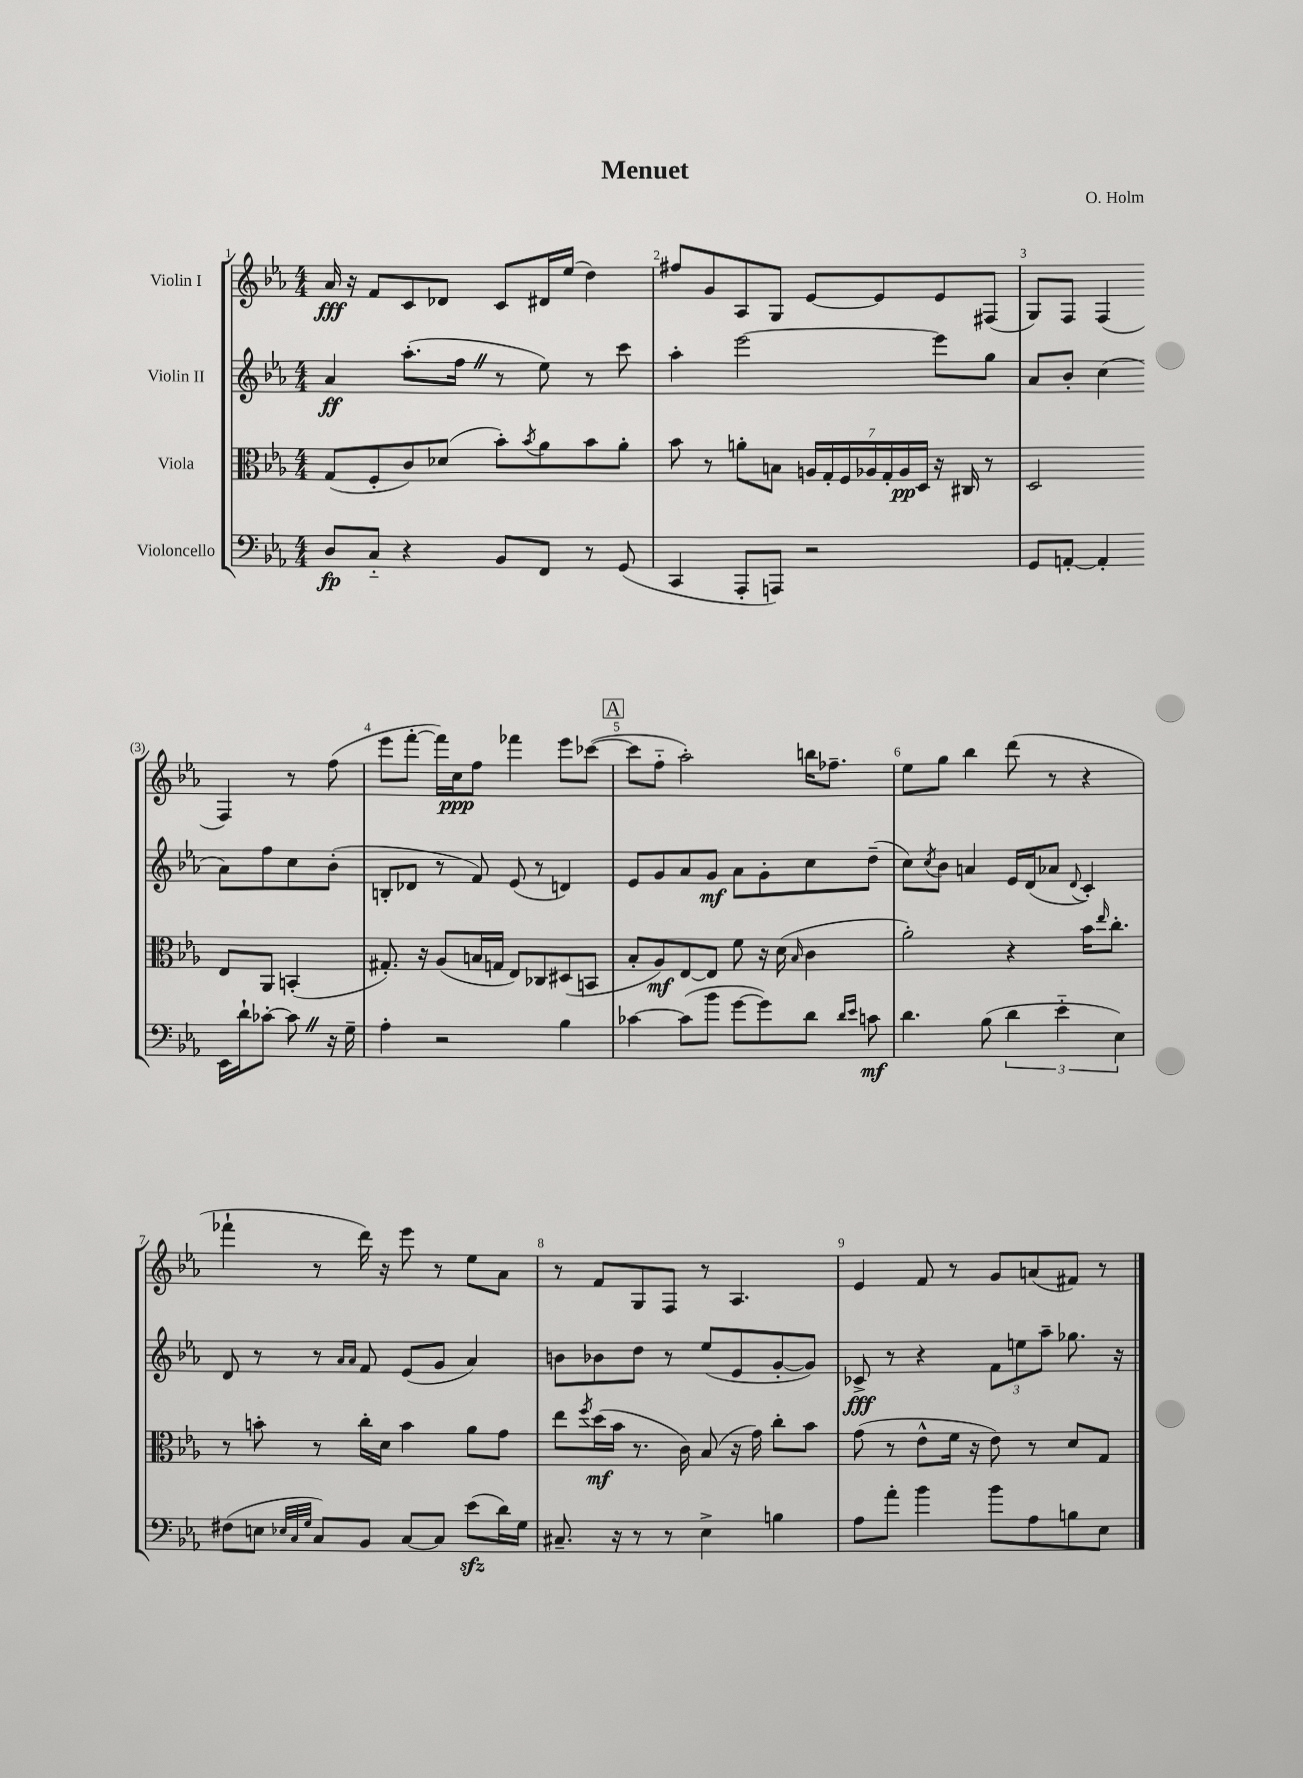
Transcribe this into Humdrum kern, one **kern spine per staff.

**kern	**kern	**kern	**kern
*staff4	*staff3	*staff2	*staff1
*clefF4	*clefC3	*clefG2	*clefG2
*k[b-e-a-]	*k[b-e-a-]	*k[b-e-a-]	*k[b-e-a-]
*M4/4	*M4/4	*M4/4	*M4/4
8D	(8G	4a-	16a-
.	.	.	16r
8C'~	8F'	.	8f
4r	8c)	(8.aa-'	8c
.	(8d-	.	8d-
.	.	16ff	.
8BB-	8b-')	8r	8c
.	8qb-	.	.
8FF	8a-	8ee-)	16d#
.	.	.	(16ee-
8r	8b-	8r	4dd)
(8GG	8a-'	8ccc	.
=	=	=	=
4CC	8b-	4aa-'	8ff#
.	8r	.	8g
8AAA-'	8a'	[2eee-	8A-
8AAA)	8B	.	8G
2r	28A	.	[8e-
.	28G'	.	.
.	28F	.	.
.	28A-	.	.
.	.	.	8e-]
.	28G'	.	.
.	28A-	.	.
.	28D	.	.
.	16r	8eee-]	8e-
.	16C#	.	.
.	8r	8gg	(8F#
=	=	=	=
8GG	2D	8a-	8G)
[8AA'	.	8b-'	8F
4AA']	.	(4cc	(4F
16EE-	8E-	8a-)	4F)
16d`	.	.	.
[8c-'	8AA-	8ff	.
8c-]	(4BB'	8cc	8r
16r	.	(8b-'	(8ff
16G~	.	.	.
=	=	=	=
4A-'	8.G#')	8B'	8eee-
.	.	8d-	[8fff'
.	16r	.	.
2r	(8A-	8r	16fff])
.	.	.	16cc
.	16B	8f)	8ff
.	16G	.	.
.	8E-)	(8e-	4fff-
.	8C-	8r	.
4B-	(8D#	4d)	8eee-
.	8BB	.	([8ccc-
=	=	=	=
[4c-	8B-'	8e-	8ccc-]
.	8A-)	8g	8ff'~
(8c-]	[8E-	8a-	2aa-')
8b-	8E-]	8g	.
[8g	8f	8a-	.
8g])	16r	8g'	.
.	(16d	.	.
.	16qqB-	.	.
8d	4c	8cc	16bb
.	.	.	8.ff-~
16qqd	.	.	.
16qqe-	.	.	.
8c	.	(8dd~	.
=	=	=	=
4.d	2a-')	8cc)	8ee-
.	.	8qcc	.
.	.	8b-	8gg
.	.	4a	4bb-
(8B-	.	.	.
6d	4r	16e-	(8ddd
.	.	(16d	.
.	.	8a-	8r
6e-'~	.	.	.
.	.	8qqd	.
.	16b-	4c')	4r
.	16qqee-	.	.
.	8.cc'	.	.
6E-)	.	.	.
=	=	=	=
(8F#	8r	8d	4fff-`
8E	8b'	8r	.
32qqE-	.	.	.
32qqC	.	.	.
32qqG	.	.	.
8C)	8r	8r	8r
.	.	16qqa-	.
.	.	16qqa-	.
8BB-	16cc'	8f	16ddd)
.	16d	.	16r
[8C	4b	(8e-	8eee-
8C]	.	8g	8r
(8e-	8a-	4a-)	8ee-
16d)	8g	.	8a-
16G	.	.	.
=	=	=	=
8.C#~	8ee-	8b	8r
.	8qff	.	.
.	(16dd	8b-	8f
16r	16b-	.	.
8r	8.r	8dd	8G
8r	.	8r	8F
.	16c)	.	.
4E-^	(8B-	(8ee-	8r
.	16r	8e-	4.A-
.	16g)	.	.
4B	8cc'	[8g'	.
.	8b-	8g])	.
=	=	=	=
8A-	(8g	8c-^	4e-
8a-'	8r	8r	.
4b-	8e-^^	4r	8f
.	16f	.	8r
.	16r	.	.
8b-	8e-)	12f	8g
.	.	12ee	.
8A-	8r	.	(8a
.	.	12aa-~	.
8B	8d	8.gg-	8f#)
8E-	8G	.	8r
.	.	16r	.
==	==	==	==
*-	*-	*-	*-
